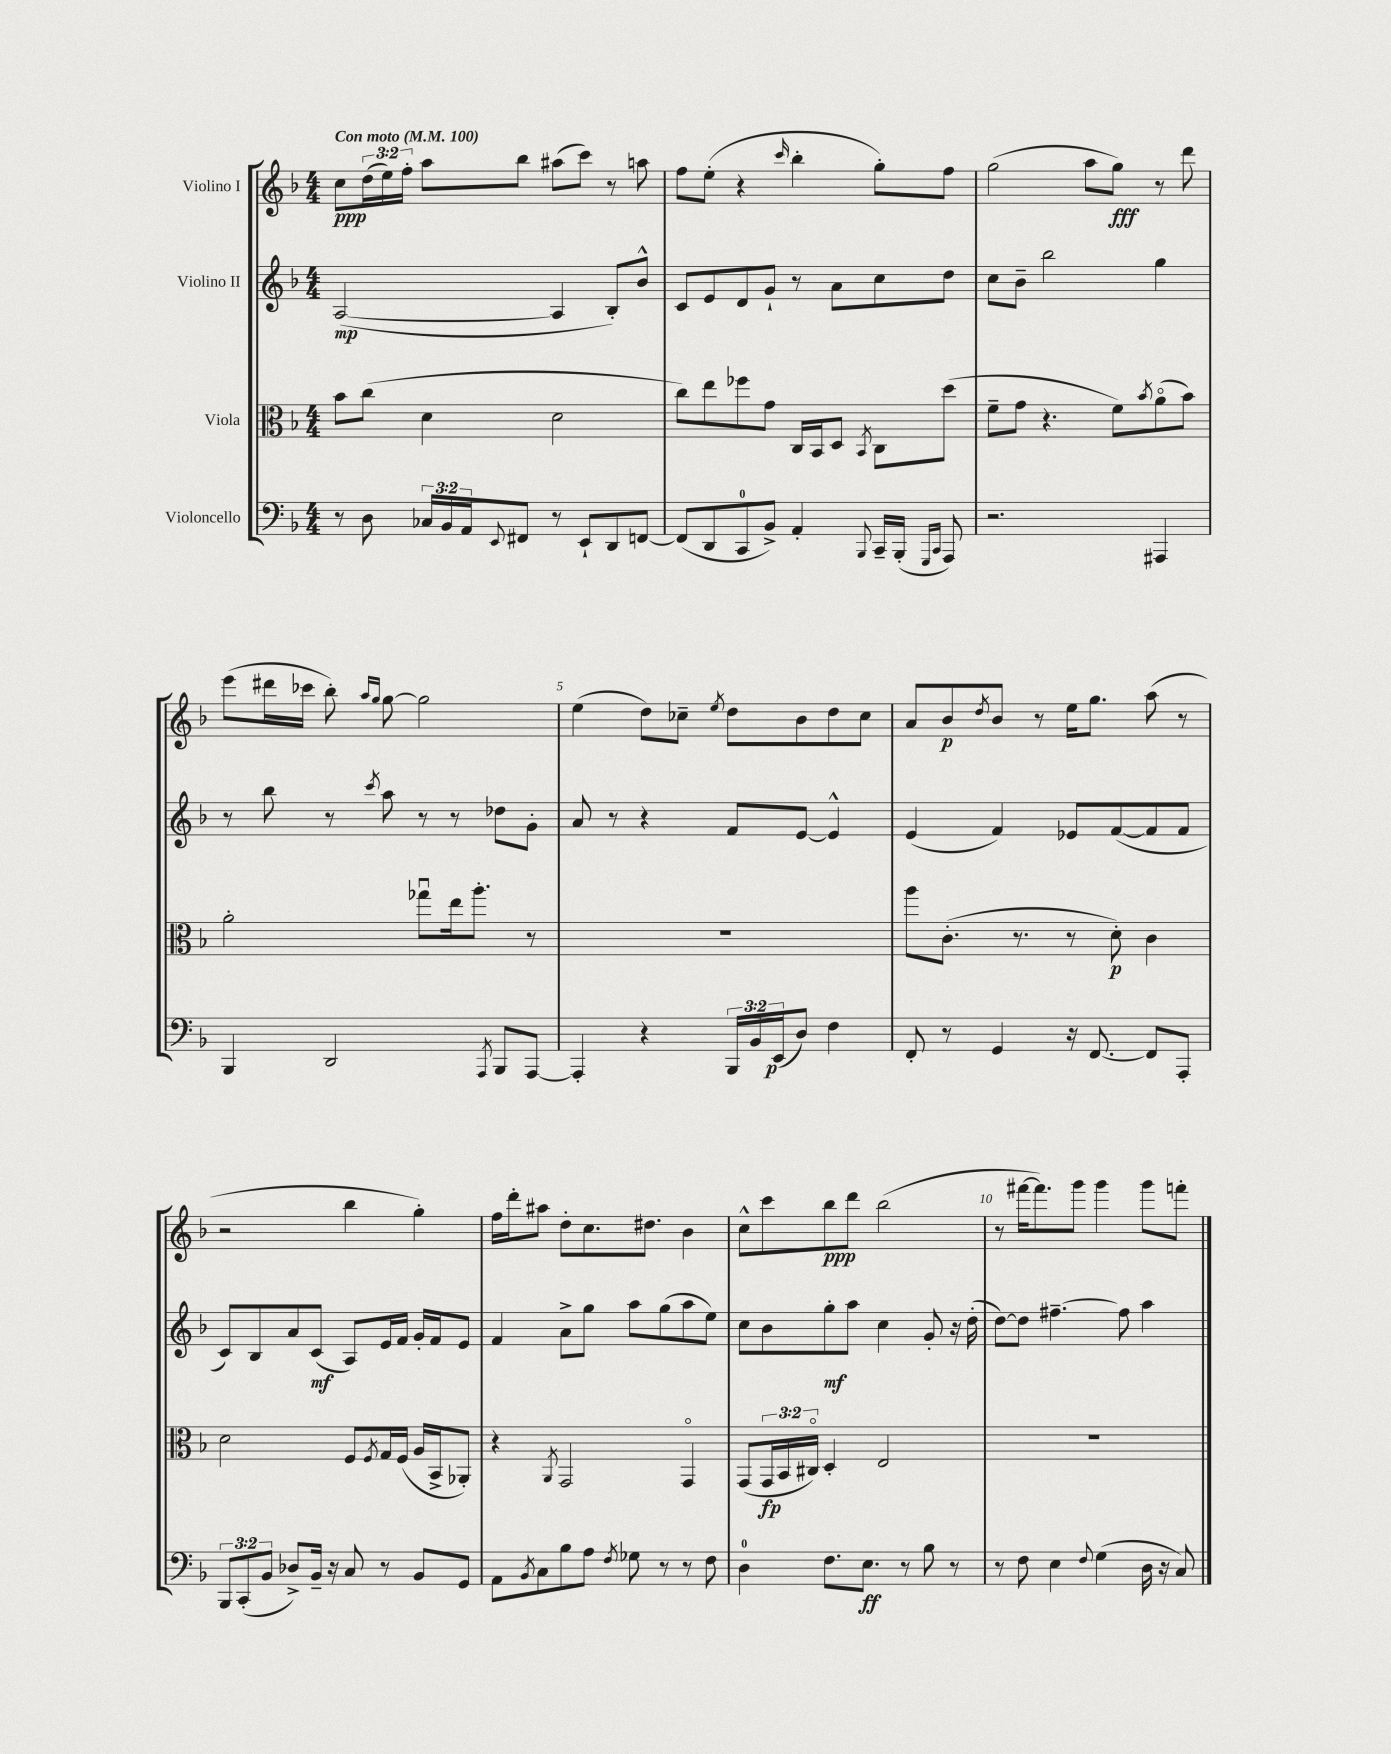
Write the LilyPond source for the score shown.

<<
\new StaffGroup <<
\new Staff = "s0" \with { instrumentName = "Violino I" } {
    \clef treble \key f \major \numericTimeSignature \time 4/4 \override Staff.TupletNumber.text = #tuplet-number::calc-fraction-text \tempo "Con moto" 4 = 100
    c''8\ppp \tuplet 3/2 { d''16( e''16) f''16-. } a''8 bes''8 ais''8( c'''8) r8 a''8 |
    f''8 e''8-.( r4 \grace { c'''16 } bes''4-. g''8-.) f''8 |
    g''2( a''8 g''8\fff) r8 d'''8 |
    e'''8( dis'''16 ces'''16 bes''8-.) \grace { a''16 g''16 } g''8~ g''2 |
    e''4( d''8) ces''8-- \acciaccatura { e''8 } d''8 bes'8 d''8 ces''8 |
    a'8 bes'8\p \acciaccatura { d''8 } bes'8 r8 e''16 g''8. a''8( r8 |
    r2 bes''4 g''4-.) |
    f''16 d'''16-. ais''8 d''8-. c''8. dis''8. bes'4 |
    c''8-^ c'''8 bes''8\ppp d'''8 bes''2( |
    r8 fis'''16~ fis'''8.) g'''8 g'''4 g'''8 f'''8-. \bar "|." |
}
\new Staff = "s1" \with { instrumentName = "Violino II" } {
    \clef treble \key f \major \numericTimeSignature \time 4/4
    a2~\mp( a4 bes8-.) bes'8-^ |
    c'8 e'8 d'8 g'8-! r8 a'8 c''8 d''8 |
    c''8 bes'8-- bes''2 g''4 |
    r8 bes''8 r8 \acciaccatura { c'''8 } a''8 r8 r8 des''8 g'8-. |
    a'8 r8 r4 f'8 e'8~ e'4-^ |
    e'4( f'4) ees'8 f'8~( f'8 f'8 |
    c'8) bes8 a'8 c'8\mf( a8) e'16 f'16 g'16-. f'16 e'8 |
    f'4 a'8-> g''8 a''8 g''8( a''8 e''8) |
    c''8 bes'8 g''8-.\mf a''8 c''4 g'8-. r16 d''16-.( |
    d''8~) d''8 fis''4.~-- fis''8 a''4 \bar "|." |
}
\new Staff = "s2" \with { instrumentName = "Viola" } {
    \clef alto \key f \major \numericTimeSignature \time 4/4 \override Staff.TupletNumber.text = #tuplet-number::calc-fraction-text
    bes'8 c''8( d'4 d'2 |
    c''8) e''8 fes''8 g'8 c16 bes,16 d8 \acciaccatura { bes,8 } c8 d''8( |
    f'8-- g'8 r4. f'8) \acciaccatura { bes'8 } a'8\flageolet( bes'8) |
    a'2-. ges''8\downbow e''16 a''8.-. r8 |
    R1 |
    a''8 c'8.-.( r8. r8 d'8-.\p) c'4 |
    d'2 f8 \acciaccatura { f8 } g16 f16( a16 bes,16-> aes,8-.) |
    r4 \acciaccatura { a,8 } g,2 g,4\flageolet |
    g,8( \tuplet 3/2 { g,16\fp bes,16 cis16\flageolet) } d4-. e2 |
    R1 \bar "|." |
}
\new Staff = "s3" \with { instrumentName = "Violoncello" } {
    \clef bass \key f \major \numericTimeSignature \time 4/4 \override Staff.TupletNumber.text = #tuplet-number::calc-fraction-text
    r8 d8 \tuplet 3/2 { ces16 bes,16 a,16 } \appoggiatura { e,8 } fis,8 r8 e,8-! d,8 f,8~ |
    f,8( d,8 c,8-0 bes,8->) a,4-. \appoggiatura { bes,,8 } c,16-- bes,,16-.( \grace { g,,16 c,16 } a,,8) |
    r2. ais,,4 |
    bes,,4 d,2 \acciaccatura { a,,8 } bes,,8 a,,8~ |
    a,,4-. r4 \tuplet 3/2 { bes,,16 bes,16 e,16\p( } d8) f4 |
    f,8-. r8 g,4 r16 f,8.~ f,8 a,,8-. |
    \tuplet 3/2 { bes,,8 c,8-.( bes,8 } des8->) bes,16-- r16 c8 r8 bes,8 g,8 |
    a,8 \acciaccatura { bes,8 } c8 bes8 a8 \acciaccatura { f8 } ges8 r8 r8 f8 |
    d4-0 f8. e8.\ff r8 bes8 r8 |
    r8 f8 e4 \appoggiatura { f8 } g4( d16 r16 c8) \bar "|." |
}
>>
>>
\layout { \context { \Score \override BarNumber.break-visibility = ##(#f #t #t) barNumberVisibility = #(every-nth-bar-number-visible 5) } }
